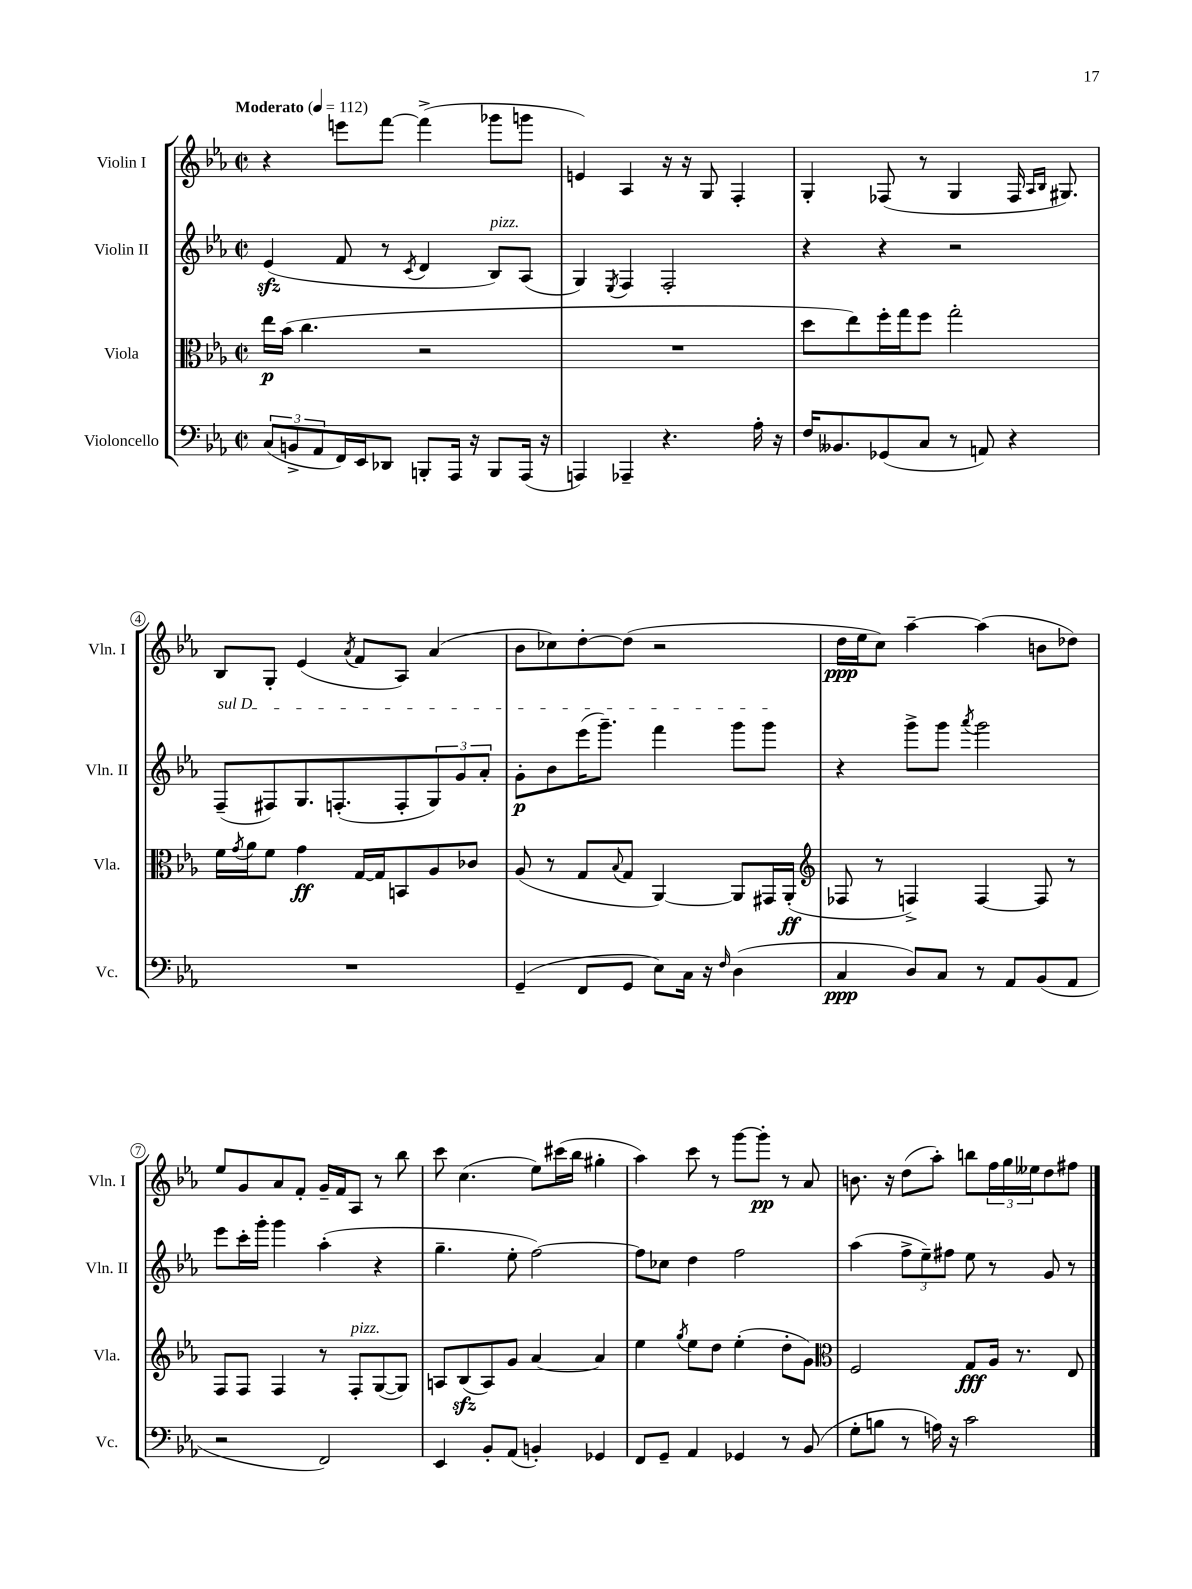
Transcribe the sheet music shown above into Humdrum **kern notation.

**kern	**dynam	**kern	**dynam	**kern	**dynam	**kern	**dynam
*part4	*part4	*part3	*part3	*part2	*part2	*part1	*part1
*staff4	*staff4	*staff3	*staff3	*staff2	*staff2	*staff1	*staff1
*I"Violoncello	*	*I"Viola	*	*I"Violin II	*	*I"Violin I	*
*I'Vc.	*	*I'Vla.	*	*I'Vln. II	*	*I'Vln. I	*
*clefF4	*	*clefC3	*	*clefG2	*	*clefG2	*
*k[b-e-a-]	*	*k[b-e-a-]	*	*k[b-e-a-]	*	*k[b-e-a-]	*
*M2/2	*	*M2/2	*	*M2/2	*	*M2/2	*
*met(c|)	*	*met(c|)	*	*met(c|)	*	*met(c|)	*
*MM112	*	*MM112	*	*MM112	*	*MM112	*
=1	=1	=1	=1	=1	=1	=1	=1
!	!	!	!	!	!	!LO:TX:a:B:t=Moderato	!
(12C/L	.	16ee-\LL	p	(4e-zz/	.	4r	.
.	.	(16b-\JJ	.	.	.	.	.
12BBn^/	.	.	.	.	.	.	.
.	.	4.cc\	.	.	.	.	.
12AA-/	.	.	.	.	.	.	.
16FF/L)	.	.	.	8f/	.	8eeen\L	.
16EE-/J	.	.	.	.	.	.	.
8DD-X/J	.	.	.	8r	.	[8fff\J	.
.	.	.	.	8qc/	.	.	.
8BBBn'/L	.	2r	.	4d/	.	(4fff^\]	.
16AAA-/Jk	.	.	.	.	.	.	.
16r	.	.	.	.	.	.	.
!	!	!	!	!LO:TX:a:i:t=pizz.	!	!	!
8BBB/L	.	.	.	8B-/L)	.	8ggg-X\L	.
(16AAA-/Jk	.	.	.	(8A-/J	.	8gggn\J	.
16r	.	.	.	.	.	.	.
=2	=2	=2	=2	=2	=2	=2	=2
4AAAn/)	.	1r	.	4G/)	.	4en/)	.
.	.	.	.	8qE-/	.	.	.
4AAA-X~/	.	.	.	4F/	.	4A-/	.
4.r	.	.	.	2F'/	.	16r	.
.	.	.	.	.	.	16r	.
.	.	.	.	.	.	8G/	.
.	.	.	.	.	.	4F'/	.
16A-'\	.	.	.	.	.	.	.
16r	.	.	.	.	.	.	.
=3	=3	=3	=3	=3	=3	=3	=3
16F/KL	.	8dd\L	.	4r	.	4G'/	.
8.BB--X/	.	.	.	.	.	.	.
.	.	8ee-\)	.	.	.	.	.
(8GG-X/	.	16ff'\L	.	4r	.	(8F-X/	.
.	.	16gg\J	.	.	.	.	.
8C/J	.	8ff\J	.	.	.	8r	.
8r	.	2gg'\	.	2r	.	4G/	.
8AAn/)	.	.	.	.	.	.	.
4r	.	.	.	.	.	16F-/	.
.	.	.	.	.	.	16qqA-/LL	.
.	.	.	.	.	.	16qqB-/JJ	.
.	.	.	.	.	.	8.G#X/)	.
!!LO:LB:g=z
=4	=4	=4	=4	=4	=4	=4	=4
!	!	!	!	!LO:TX:a:i:t=sul D	!	!	!
1r	.	16f\LL	.	(8F~/L	.	8B-/L	.
.	.	8qg/	.	.	.	.	.
.	.	16a-\J	.	.	.	.	.
.	.	8f\J	.	8F#X/)	.	8G'/J	.
.	.	4g\	ff	8.G/	.	(4e-/	.
.	.	.	.	(8.Fn'/	.	.	.
.	.	.	.	.	.	8qa-/	.
.	.	[16G/LL	.	.	.	8f/L	.
.	.	16G/J]	.	.	.	.	.
.	.	8BBn/	.	8F'/	.	8A-/J)	.
.	.	8A-/	.	12G/)	.	(4a-/	.
.	.	.	.	12g/	.	.	.
.	.	8c-X/J	.	.	.	.	.
.	.	.	.	12a-'/J	.	.	.
=5	=5	=5	=5	=5	=5	=5	=5
(4GG~/	.	(8A-/	.	8g'\L	p	8b-\L	.
.	.	8r	.	8b-\	.	8cc-X\)	.
8FF/L	.	8G/L	.	(16eee-\K	.	[8dd'\	.
.	.	.	.	8.ggg~\J)	.	.	.
.	.	8qqB-/	.	.	.	.	.
8GG/J	.	8G/J	.	.	.	(8dd\J]	.
8E-\L)	.	[4AA-/)	.	4fff\	.	2r	.
16C\Jk	.	.	.	.	.	.	.
16r	.	.	.	.	.	.	.
16qqF/	.	.	.	.	.	.	.
(4D\	.	8AA-/L]	.	8ggg\L	.	.	.
.	.	16GG#X/L	.	8ggg\J	.	.	.
.	.	(16AA-'/JJ	ff	.	.	.	.
=6	=6	=6	=6	=6	=6	=6	=6
*	*	*clefG2	*	*	*	*	*
4C/	ppp	8F-X/	.	4r	.	16dd\LL	ppp
.	.	.	.	.	.	16ee-\J	.
.	.	8r	.	.	.	8cc\J)	.
8D/L)	.	4Fn^/)	.	8ggg^\L	.	[4aa-~\	.
8C/J	.	.	.	8ggg\J	.	.	.
.	.	.	.	8qaaa-/	.	.	.
8r	.	[4F/	.	2ggg\	.	(4aa-\]	.
8AA-/L	.	.	.	.	.	.	.
(8BB-/	.	8F/]	.	.	.	8bn\L	.
8AA-/J	.	8r	.	.	.	8dd-X\J)	.
!!LO:LB:g=z
=7	=7	=7	=7	=7	=7	=7	=7
2r	.	8F/L	.	8eee-\L	.	8ee-/L	.
.	.	8F/J	.	16ccc'\L	.	8g/	.
.	.	.	.	16ggg'\JJ	.	.	.
.	.	4F/	.	4ggg\	.	8a-/	.
.	.	.	.	.	.	8f'/J	.
2FF/)	.	8r	.	(4aa-'\	.	16g~/LL	.
.	.	.	.	.	.	16f/J	.
!	!	!LO:TX:a:i:t=pizz.	!	!	!	!	!
.	.	8F'/L	.	.	.	8A-/J	.
.	.	([8G/	.	4r	.	8r	.
.	.	8G/J])	.	.	.	8bb-\	.
=8	=8	=8	=8	=8	=8	=8	=8
4EE-/	.	8An/L	.	4.gg~\	.	8ccc\	.
.	.	(8B-zz/	.	.	.	(4.cc\	.
8BB-'/L	.	8A/)	.	.	.	.	.
(8AA-/J	.	8g/J	.	8ee-'\	.	.	.
4BBn'/)	.	[4a-/	.	[2ff\)	.	8ee-\L)	.
.	.	.	.	.	.	(16ccc#X\L	.
.	.	.	.	.	.	16bb-\JJ	.
4GG-X/	.	4a-/]	.	.	.	4gg#X'\	.
=9	=9	=9	=9	=9	=9	=9	=9
8FF/L	.	4ee-\	.	8ff\L]	.	4aa-\)	.
8GG~/J	.	.	.	8cc-X\J	.	.	.
.	.	8qgg/	.	.	.	.	.
4AA-/	.	8ee-\L	.	4dd\	.	8ccc\	.
.	.	8dd\J	.	.	.	8r	.
4GG-X/	.	(4ee-'\	.	2ff\	.	[8ggg\L	.
.	.	.	.	.	.	8ggg'\J]	pp
8r	.	8dd'\L	.	.	.	8r	.
(8BB-/	.	8g\J)	.	.	.	8a-/	.
=10	=10	=10	=10	=10	=10	=10	=10
*	*	*clefC3	*	*	*	*	*
8G'\L	.	2F/	.	(4aa-\	.	8.bn\	.
8Bn\J	.	.	.	.	.	.	.
.	.	.	.	.	.	16r	.
8r	.	.	.	12ff^\L	.	(8dd\L	.
.	.	.	.	12ee-~\)	.	.	.
16An\)	.	.	.	.	.	8aa-'\J)	.
.	.	.	.	12ff#X\J	.	.	.
16r	.	.	.	.	.	.	.
2c\	.	8G/L	fff	8ee-\	.	8bbn\L	.
.	.	16A-/Jk	.	8r	.	24ff\L	.
.	.	.	.	.	.	24gg\	.
.	.	8.r	.	.	.	.	.
.	.	.	.	.	.	24ee--X\J	.
.	.	.	.	8g/	.	8dd\	.
.	.	8E-/	.	8r	.	8ff#X\J	.
==	==	==	==	==	==	==	==
*-	*-	*-	*-	*-	*-	*-	*-
